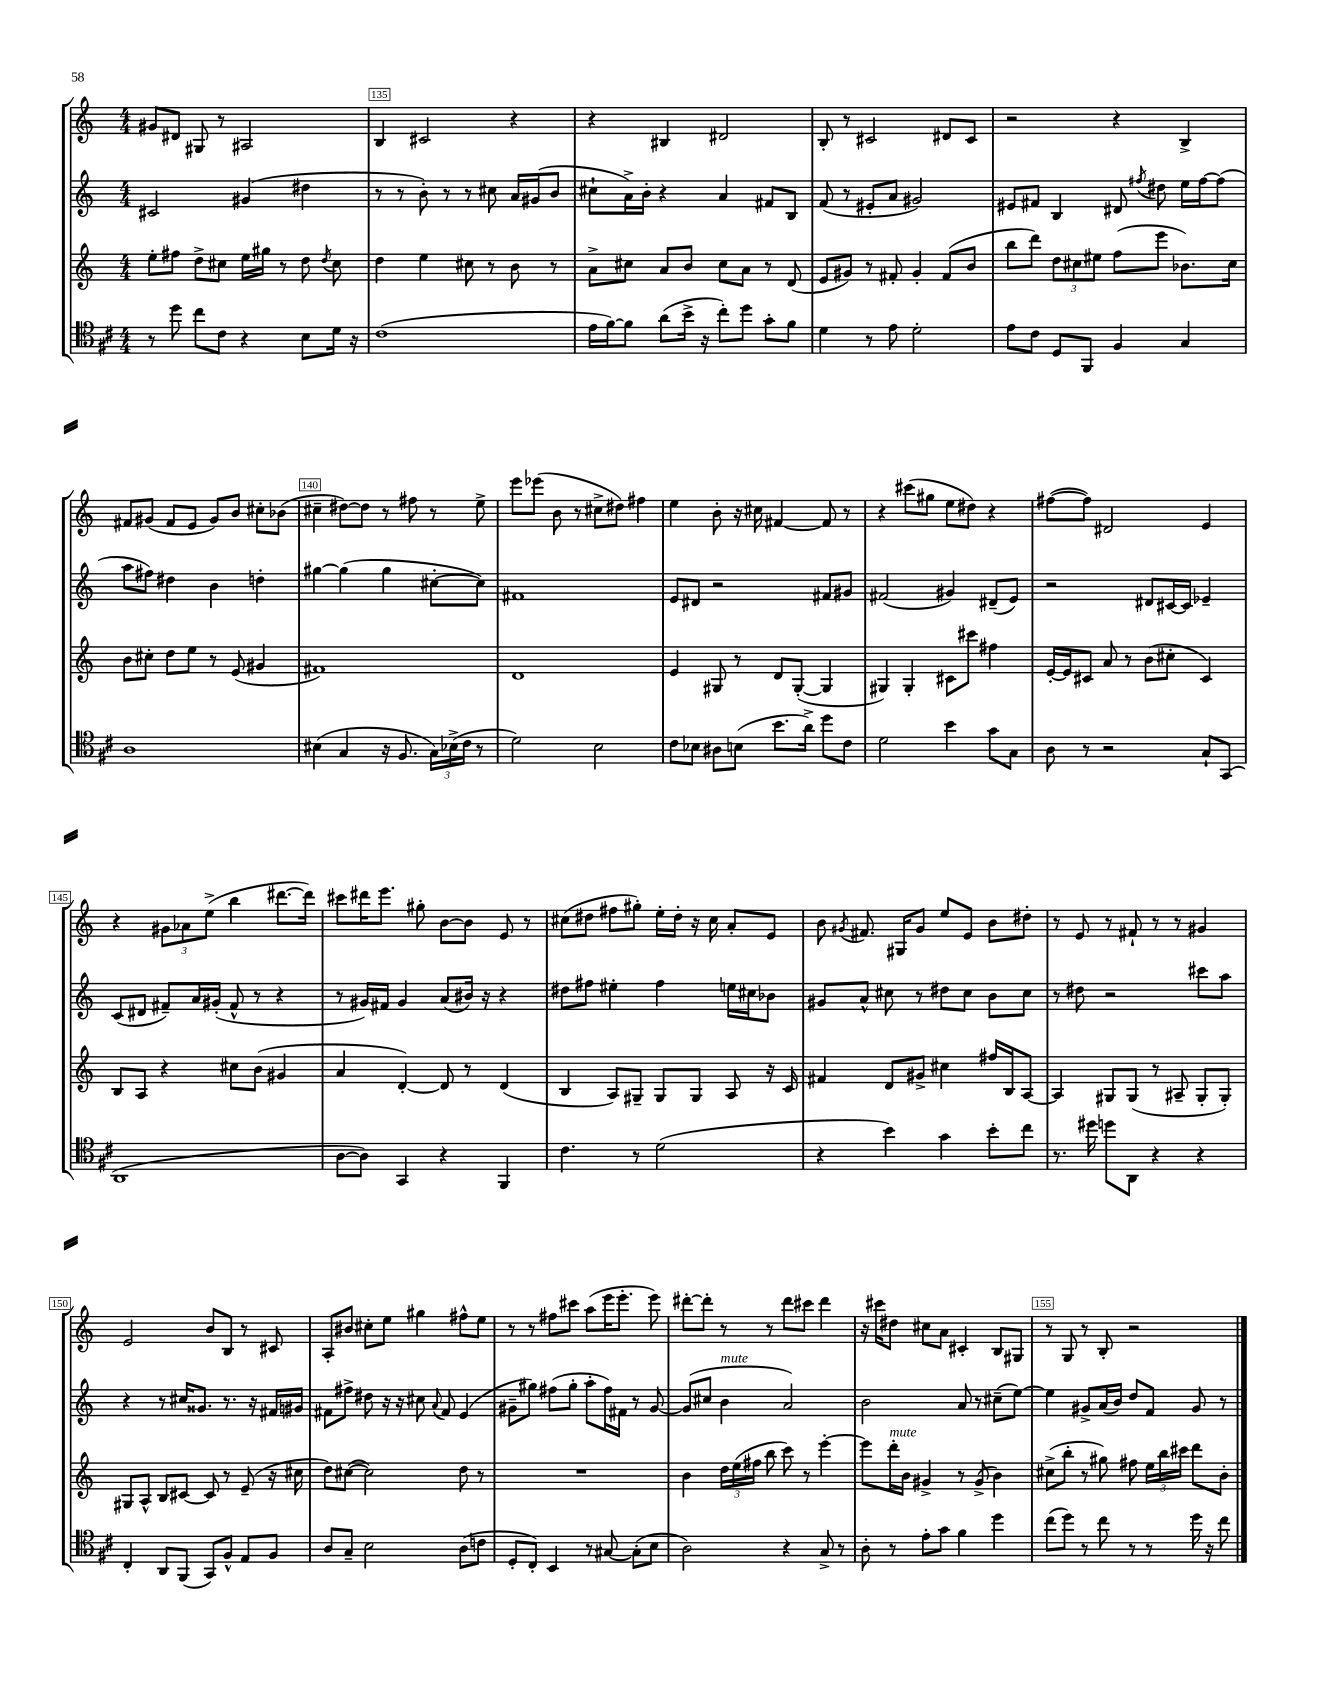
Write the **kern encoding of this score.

**kern	**kern	**kern	**kern
*part4	*part3	*part2	*part1
*staff4	*staff3	*staff2	*staff1
*clefC4	*clefG2	*clefG2	*clefG2
*k[f#c#]	*k[]	*k[]	*k[]
*M4/4	*M4/4	*M4/4	*M4/4
=134	=134	=134	=134
8r	8ee'\L	2c#X/	8g#X/L
8dd\	8ff#X\J	.	8d#X/J
8cc#\L	8dd^\L	.	8G#X/
8c#\J	8cc#X\J	.	8r
4r	16ee\LL	(4g#X/	2A#X/
.	16gg#X\JJ	.	.
.	8r	.	.
8B\L	8dd\	4dd#X\	.
.	8qdd/	.	.
16d\Jk	8cc#\	.	.
16r	.	.	.
=135	=135	=135	=135
(1c#	4dd\	8r	4B/
.	.	8r	.
.	4ee\	8b'\)	2c#X/
.	.	8r	.
.	8cc#X\	8r	.
.	8r	8cc#X\	.
.	8b\	16a/LL	4r
.	.	(16g#X/J	.
.	8r	8b/J	.
=136	=136	=136	=136
16e\LL	8a^\L	8cc#X`\L	4r
[16f#\J)	.	.	.
8f#\J]	8cc#X\J	16a^\L)	.
.	.	16b'\JJ	.
(8a\L	8a/L	4r	4B#X/
16b^\Jk	8b/J	.	.
16r	.	.	.
8cc#'\L)	8cc#\L	4a/	2d#X/
8dd\J	8a\J	.	.
8g'\L	8r	8f#X/L	.
8f#\J	(8d/	8B/J	.
=137	=137	=137	=137
4d\	8e/L	(8f/	8B'/
.	8g#X/J)	8r	8r
8r	8r	8e#X'/L	2c#X/
8e\	8f#X'/	8a/J	.
2d'\	4g#'/	2g#X/)	.
.	(8f#/L	.	8d#X/L
.	8b/J	.	8c#/J
=138	=138	=138	=138
8e\L	8bb\L	8e#X/L	2r
8c#\J	8ddd\J)	8f#X/J	.
8D/L	12dd\L	4B/	.
.	12cc#X\	.	.
8FF#/J	.	.	.
.	12ee#X\J	.	.
4F#/	(8ff\L	8d#X/	4r
.	.	8qff#X/	.
.	8eee\J	8dd#X\	.
4G/	8.b-X\L)	16ee\LL	4B^/
.	.	[16ff#\J	.
.	.	(8ff#\J]	.
.	16cc#\Jk	.	.
!!LO:LB:g=z
=139	=139	=139	=139
1A	8b\L	8aa\L	8f#X/L
.	8cc#X'\J	8ff#X\J)	(8g#X/J
.	8dd\L	4dd#X\	8f#/L
.	8ee\J	.	8e/J
.	8r	4b\	8g#/L)
.	(8e/	.	8b/J
.	4g#X/	4ddn'\	8cc#X'\L
.	.	.	(8b-X\J
=140	=140	=140	=140
(4B#X\	1f#X)	[4gg#X\	4cc#X~\
4G/	.	(4gg#\]	[8dd#X\L)
.	.	.	8dd#\J]
16r	.	4gg#\	8r
8.F#/	.	.	.
.	.	.	8ff#X\
24G\LL)	.	[8cc#X'\L	8r
(24B-X^\	.	.	.
24c#\JJ	.	.	.
8r	.	8cc#\J])	8ee^\
=141	=141	=141	=141
2d\)	1d	1f#X	8eee\L
.	.	.	(8eee-X\J
.	.	.	8b\
.	.	.	8r
2B\	.	.	8cc#X^\L
.	.	.	8dd#X\J)
.	.	.	4ff#X\
=142	=142	=142	=142
8c#\L	4e/	8e/L	4ee\
8B-X\J	.	8d#X/J	.
8A#X\L	8G#X/	2r	8b'\
(8Bn\J	8r	.	16r
.	.	.	16cc#X\
8.b\L	8d/L	.	[4f#X/
.	([8G#'/J	.	.
16a^\Jk)	.	.	.
8dd\L	4G#/]	8f#X/L	8f#/]
8c#\J	.	8g#X/J	8r
=143	=143	=143	=143
2d\	4G#X/)	(2f#X/	4r
.	4G#'/	.	(8ccc#X\L
.	.	.	8gg#X\J
4b\	8c#X\L	4g#X/)	8ee\L
.	8ccc#X\J	.	8dd#X\J)
8g\L	4ff#X\	(8d#X~/L	4r
8G\J	.	8e/J)	.
=144	=144	=144	=144
8A\	[16e'/LL	2r	([8ff#X\L
.	16e/J]	.	.
8r	8c#X/J	.	8ff#\J])
2r	8a/	.	2d#X/
.	8r	.	.
.	(8b\L	8d#X/L	.
.	8cc#X'\J	[16c#X/L	.
.	.	16c#/JJ]	.
8G`/L	4c#/)	4e-X~/	4e/
(8GG/J	.	.	.
!!LO:LB:g=z
=145	=145	=145	=145
1AA	8B/L	(8c/L	4r
.	8A/J	8d#X/J	.
.	4r	8f#X~/L)	12g#X\L
.	.	.	12a-X\
.	.	16a/L	.
.	.	.	(12ee^\J
.	.	(16g#X'/JJ	.
.	8cc#X\L	8f#^^/	4bb\
.	(8b\J	8r	.
.	4g#X/	4r	[8.ddd#X\L
.	.	.	16ddd#\Jk])
=146	=146	=146	=146
[8A\L	4a/	8r	8ccc#X\L
8A\J])	.	16g#X/LL)	16ddd#X\K
.	.	16f#X/JJ	8.eee\J
4GG/	[4d'/)	4g#/	.
.	.	.	8gg#X'\
4r	8d/]	(8a/L	[8b\L
.	8r	16b#X/Jk)	8b\J]
.	.	16r	.
4FF#/	(4d/	4r	8e/
.	.	.	8r
=147	=147	=147	=147
4.c#\	4B/	8dd#X\L	(8cc#X\L
.	.	8ff#X\J	8dd#X\J
.	8A/L)	4ee#X'\	8ff#X\L
8r	8G#X~/J	.	8gg#X'\J)
(2d\	8G#/L	4ff#\	16ee'\LL
.	.	.	16dd#'\JJ
.	8G#/J	.	16r
.	.	.	16cc#\
.	8A/	16een\LL	8a'/L
.	.	16cc#X\J	.
.	16r	8b-X\J	8e/J
.	16c/	.	.
=148	=148	=148	=148
4r	4f#X/	8g#X/L	8b\
.	.	.	8qg#X/
.	.	8a^^/J	8.f#X/
4b\)	8d/L	8cc#X\	.
.	.	.	16G#X/KL
.	8g#X^/J	8r	8g#/J
4g\	4cc#X\	8dd#X\L	8ee/L
.	.	8cc#\J	8e/J
8b'\L	16ff#X/LL	8b\L	8b\L
.	16B/J	.	.
8cc#\J	[8A/J	8cc#\J	8dd#X'\J
=149	=149	=149	=149
8.r	4A/]	8r	8r
.	.	8dd#X\	8e/
16dd#X\	.	.	.
8ddn\L	8G#X/L	2r	8r
8AA\J	(8G#/J	.	8f#X`/
4r	8r	.	8r
.	8A#X~/	.	8r
4r	8G#'/L	8ccc#X\L	4g#X/
.	8G#'/J)	8aa\J	.
!!LO:LB:g=z
=150	=150	=150	=150
4C#'/	8G#X/L	4r	2e/
.	8A^^/J	.	.
8AA/L	8B/L	8r	.
(8FF#/J	[8c#X/J	16cc#X/KL	.
.	.	8.g##X/J	.
8GG/L)	8c#/]	.	8b/L
8F#^^/J	8r	8.r	8B/J
8E/L	(8e~/	.	8r
.	.	16r	.
8F#/J	16r	16f#X/LL	8c#X/
.	16cc#X\	16g#X/JJ	.
=151	=151	=151	=151
8A/L	8dd\L)	8f#X\L	8A'/L
8G~/J	([8cc#X\J	8ff#X^\J	8b#X/J
2B\	2cc#\])	8dd#X\	8cc#X'\L
.	.	16r	8ee\J
.	.	16r	.
.	.	8cc#X\	4gg#X\
.	.	8qqa/	.
.	.	8f#/	.
(8A\L	8dd\	(4e/	8ff#X^^\L
8cn\J	8r	.	8ee\J
=152	=152	=152	=152
8D'/L	1r	8g#X~\L	8r
8C#'/J)	.	8gg#X\J)	8r
4BB/	.	(8ff#X\L	8ff#X\L
.	.	8gg#'\J	8ccc#X\J
8r	.	8aa'\L	(8aa\L
[8G#X/	.	16ff#\L)	16eee\K
.	.	16f#X\JJ	8.eee'\J
(8G#'\L]	.	8r	.
8B\J	.	[8g#/	8eee\)
=153	=153	=153	=153
2A\)	4b\	(8g#/L]	[8ddd#X'\L
.	.	8cc#X/J	8ddd#'\J]
!	!	!LO:TX:a:i:t=mute	!
.	24dd\LL	4b\	8r
.	(24ee\	.	.
.	24ff#X\JJ	.	.
.	8bb\	.	8r
4r	8ccc\)	2a/)	8ddd#\L
.	8r	.	8ccc#X\J
8G^/	[4eee'\	.	4ddd#\
8r	.	.	.
=154	=154	=154	=154
8A'\	8eee\L]	2b\	16r
.	.	.	16ccc#X\KL
!	!LO:TX:a:i:t=mute	!	!
8r	16ddd'\L	.	8dd#X\J
.	16b\JJ	.	.
8e'\L	4g#X^/	.	8cc#X\L
8g\J	.	.	8a\J
4f#\	8r	8a/	4c#X'/
.	(8g#^/	8r	.
4dd\	4b\)	(8cc#X~\L	8B/L
.	.	[8ee\J)	8G#X/J
=155	=155	=155	=155
(8cc#\L	(8cc#X^\L	4ee\]	8r
8dd\J)	8bb'\J	.	8G/
8r	8r	8g#X^/L	8r
8cc#\	8gg#X\)	(16a/L	8B'/
.	.	16b/JJ)	.
8r	8ff#X\	8dd/L	2r
8r	24ee\LL	8f/J	.
.	24bb\	.	.
.	24ccc#X\JJ	.	.
16dd\	8ddd\L	8g#/	.
16r	.	.	.
8cc#\	8b'\J	8r	.
==	==	==	==
*-	*-	*-	*-
